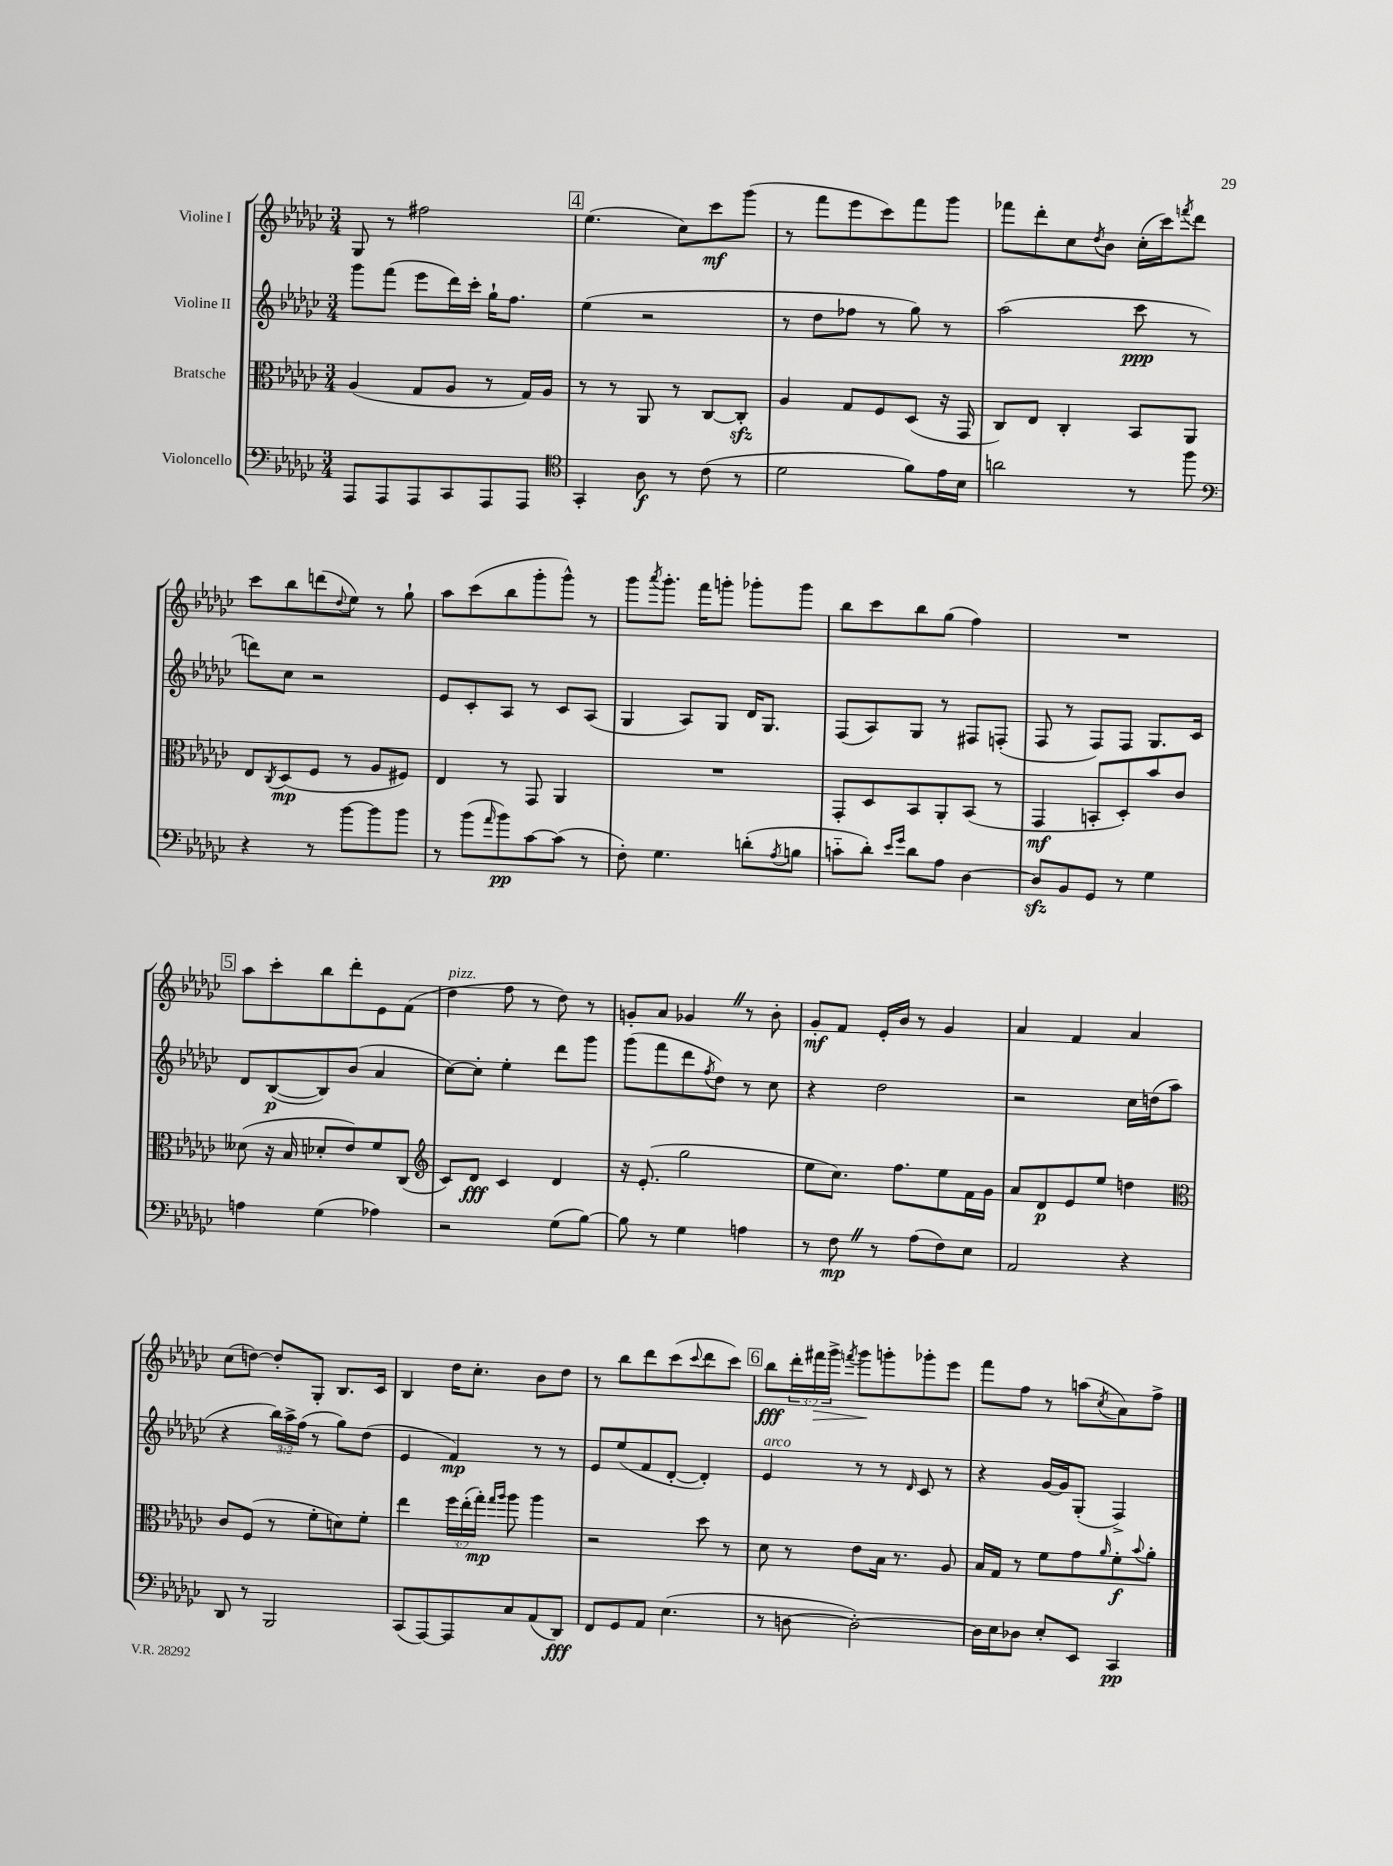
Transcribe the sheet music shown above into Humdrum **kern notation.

**kern	**dynam	**kern	**dynam	**kern	**dynam	**kern	**dynam
*part4	*part4	*part3	*part3	*part2	*part2	*part1	*part1
*staff4	*staff4	*staff3	*staff3	*staff2	*staff2	*staff1	*staff1
*I"Violoncello	*	*I"Bratsche	*	*I"Violine II	*	*I"Violine I	*
*clefF4	*	*clefC3	*	*clefG2	*	*clefG2	*
*k[b-e-a-d-g-c-]	*	*k[b-e-a-d-g-c-]	*	*k[b-e-a-d-g-c-]	*	*k[b-e-a-d-g-c-]	*
*M3/4	*	*M3/4	*	*M3/4	*	*M3/4	*
=41	=41	=41	=41	=41	=41	=41	=41
8AAA-/L	.	(4A-/	.	8ggg-\L	.	8G-/	.
8AAA-/	.	.	.	(8fff\J	.	8r	.
8AAA-/	.	8G-/L	.	8eee-\L	.	2ff#X\	.
8CC-/	.	8A-/J	.	16ddd-\L)	.	.	.
.	.	.	.	16ccc-'\JJ	.	.	.
8AAA-/	.	8r	.	16gg-`\KL	.	.	.
.	.	.	.	8.ff\J	.	.	.
8AAA-/J	.	16G-/LL)	.	.	.	.	.
.	.	16A-/JJ	.	.	.	.	.
!!LO:REH:place=s1:t=4
=42	=42	=42	=42	=42	=42	=42	=42
*clefC4	*	*	*	*	*	*	*
4GG-'/	.	8r	.	(4ee-\	.	(4.ee-\	.
.	.	8r	.	.	.	.	.
8A-\	f	8AA-/	.	2r	.	.	.
8r	.	8r	.	.	.	8cc-\L)	.
(8c-\	.	[8C-/L	.	.	.	8ccc-\	mf
8r	.	8C-zz'/J]	.	.	.	(8ggg-\J	.
=43	=43	=43	=43	=43	=43	=43	=43
2d-\	.	4A-/	.	8r	.	8r	.
.	.	.	.	8dd-\L	.	8fff\L	.
.	.	8G-/L	.	8ff-X\J	.	8eee-\	.
.	.	8F/	.	8r	.	8ccc-\)	.
8f\L)	.	(8D-/J	.	8gg-\)	.	8fff\	.
16e-\L	.	16r	.	8r	.	8ggg-\J	.
16B-\JJ	.	16GG-/	.	.	.	.	.
=44	=44	=44	=44	=44	=44	=44	=44
2an\	.	8C-/L)	.	(2aa-\	.	8fff-X\L	.
.	.	8E-/J	.	.	.	8ddd-'\	.
.	.	4C-'/	.	.	.	8cc-\	.
.	.	.	.	.	.	8qdd-/	.
.	.	.	.	.	.	8b-\J	.
8r	.	8BB-/L	.	8ccc-\	ppp	(16cc-'\LL	.
.	.	.	.	.	.	16ccc-\J)	.
.	.	.	.	.	.	8qfffn/	.
8ff\	.	8AA-/J	.	8r	.	8ddd-\J	.
!!LO:LB:g=z
=45	=45	=45	=45	=45	=45	=45	=45
*clefF4	*	*	*	*	*	*	*
4r	.	8E-/L	.	8dddn\L)	.	8ccc-\L	.
.	.	8qC-/	.	.	.	.	.
.	.	(8D-/	mp	8cc-\J	.	8bb-\	.
8r	.	8F/J	.	2r	.	(8dddn\	.
.	.	.	.	.	.	8qqdd-/	.
[8b-\L	.	8r	.	.	.	8ee-\J)	.
8b-\]	.	8A-/L	.	.	.	8r	.
8b-\J	.	8F#X/J)	.	.	.	8gg-`\	.
=46	=46	=46	=46	=46	=46	=46	=46
8r	.	4E-/	.	8e-/L	.	8aa-\L	.
(8b-\L	.	.	.	8c-'/	.	(8ccc-\	.
16qqa-/	.	.	.	.	.	.	.
8b-\)	pp	8r	.	8A-/J	.	8bb-\	.
[8c-\	.	8GG-/	.	8r	.	8ggg-'\	.
(8c-\J]	.	4AA-/	.	8c-/L	.	8ggg-^^\J)	.
8r	.	.	.	(8A-/J	.	8r	.
=47	=47	=47	=47	=47	=47	=47	=47
8F'\)	.	2.r	.	4G-/	.	8ggg-\L	.
.	.	.	.	.	.	8qaaa-/	.
4.G-\	.	.	.	.	.	8.ggg-'\J	.
.	.	.	.	8A-/L)	.	.	.
.	.	.	.	.	.	16fff\KL	.
.	.	.	.	8G-/J	.	8gggn'\J	.
(8dn'\L	.	.	.	16d-/KL	.	8ggg-X'\L	.
.	.	.	.	8.G-/J	.	.	.
8qA-/	.	.	.	.	.	.	.
8Bn\J	.	.	.	.	.	8ggg-\J	.
=48	=48	=48	=48	=48	=48	=48	=48
8cn\L	.	8GG-'/L	.	(8F/L	.	8bb-\L	.
8d-'\J)	.	8D-/	.	8A-/)	.	8ccc-\	.
16qqe-/LL	.	.	.	.	.	.	.
16qqg-/JJ	.	.	.	.	.	.	.
8d-\L	.	8BB-/	.	8G-/J	.	8bb-\	.
8A-\J	.	8AA-'/	.	8r	.	(8gg-\J	.
[4D-\	.	(8BB-/J	.	8F#X/L	.	4ff\)	.
.	.	8r	.	(8Fn'/J	.	.	.
=49	=49	=49	=49	=49	=49	=49	=49
8D-zz/L]	.	4GG-/	mf	8F/	.	2.r	.
8BB-/	.	.	.	8r	.	.	.
8GG-/J	.	8BBn'/L	.	8F/L)	.	.	.
8r	.	8D-'/)	.	8F/J	.	.	.
4G-\	.	8b-/	.	8.G-/L	.	.	.
.	.	8c-/J	.	.	.	.	.
.	.	.	.	16c-/Jk	.	.	.
!!LO:LB:g=z
!!LO:REH:place=s1:t=5
=50	=50	=50	=50	=50	=50	=50	=50
4An\	.	(8d--X\	.	8d-/L	.	8aa-\L	.
.	.	16r	.	([8B-/	p	8ccc-'\	.
.	.	16B-/	.	.	.	.	.
(4G-\	.	8d-X'/L	.	8B-/])	.	8bb-\	.
.	.	8e-/)	.	(8b-/J	.	8ddd-'\	.
4A-X\)	.	8f/	.	4a-/	.	8e-\	.
.	.	(8C-/J	.	.	.	(8f\J	.
=51	=51	=51	=51	=51	=51	=51	=51
*	*	*clefG2	*	*	*	*	*
!	!	!	!	!	!	!LO:TX:a:i:t=pizz.	!
2r	.	8c-/L)	.	[8cc-\L)	.	4dd-\	.
.	.	8d-/J	fff	8cc-'\J]	.	.	.
.	.	4c-/	.	4ee-'\	.	8ff\	.
.	.	.	.	.	.	8r	.
(8G-\L	.	4d-/	.	8ddd-\L	.	8dd-\)	.
[8B-\J)	.	.	.	8ggg-\J	.	8r	.
=52	=52	=52	=52	=52	=52	=52	=52
8B-\]	.	16r	.	(8ggg-\L	.	8gn'/L	.
.	.	(8.e-'/	.	.	.	.	.
8r	.	.	.	8fff\	.	8a-/J	.
4G-\	.	2gg-\	.	8ddd-\	.	4g-XZ/	.
.	.	.	.	8qff/	.	.	.
.	.	.	.	8dd-\J)	.	.	.
4An\	.	.	.	8r	.	8r	.
.	.	.	.	8cc-\	.	8b-'\	.
=53	=53	=53	=53	=53	=53	=53	=53
8r	.	8ee-\L	.	4r	.	8g-'/L	mf
8FZ\	mp	8.cc-\J)	.	.	.	8f/J	.
8r	.	.	.	2dd-\	.	16e-'/LL	.
.	.	8.ff\L	.	.	.	16b-/JJ	.
(8A-\L	.	.	.	.	.	8r	.
8F\)	.	8ee-\	.	.	.	4g-/	.
8E-\J	.	16f\L	.	.	.	.	.
.	.	16g-\JJ	.	.	.	.	.
=54	=54	=54	=54	=54	=54	=54	=54
2AA-/	.	8a-/L	.	2r	.	4a-/	.
.	.	8d-/	p	.	.	.	.
.	.	8e-/	.	.	.	4f/	.
.	.	8ee-/J	.	.	.	.	.
4r	.	4ddn\	.	16cc-\LL	.	4a-/	.
.	.	.	.	(16ddn\J	.	.	.
.	.	.	.	8aa-\J	.	.	.
!!LO:LB:g=z
=55	=55	=55	=55	=55	=55	=55	=55
*	*	*clefC3	*	*	*	*	*
8DD-/	.	8c-/L	.	4r	.	(8cc-\L	.
8r	.	(8F/J	.	.	.	[8ddn\J)	.
2BBB-/	.	8r	.	24bb-\LL)	.	8dd'/L]	.
.	.	.	.	24aa-^\	.	.	.
.	.	.	.	(24ff\JJ	.	.	.
.	.	8f'\L	.	8r	.	8G-'/J	.
.	.	8dn\)	.	8gg-\L)	.	8.B-/L	.
.	.	8f'\J	.	(8dd-\J	.	.	.
.	.	.	.	.	.	16c-/Jk	.
=56	=56	=56	=56	=56	=56	=56	=56
(8CC-/L	.	4ee-\	.	4e-/	.	4B-/	.
[8AAA-/)	.	.	.	.	.	.	.
8AAA-/]	.	24ff\LL	.	4f/)	mp	16dd-\KL	.
.	.	(24ee-'\	.	.	.	.	.
.	.	.	.	.	.	8.cc-'\J	.
.	.	24gg-'\JJ)	mp	.	.	.	.
.	.	16qqgg-/LL	.	.	.	.	.
.	.	16qqaa-/JJ	.	.	.	.	.
8C-/	.	8aa-\	.	.	.	.	.
(8AA-/	.	4aa-\	.	8r	.	8b-\L	.
8DD-/J)	fff	.	.	8r	.	8dd-\J	.
=57	=57	=57	=57	=57	=57	=57	=57
8FF/L	.	2r	.	8e-/L	.	8r	.
8GG-/	.	.	.	(8ee-/	.	8bb-\L	.
8AA-/J	.	.	.	8f/	.	8ddd-\	.
(4.E-\	.	.	.	[8d-'/J	.	(8ccc-\	.
.	.	.	.	.	.	8qqccc-/	.
.	.	8dd-\	.	4d-'/])	.	8ddd-\	.
.	.	8r	.	.	.	8ccc-\J)	.
!!LO:REH:place=s1:t=6
=58	=58	=58	=58	=58	=58	=58	=58
!	!	!	!	!LO:TX:a:i:t=arco	!	!	!
8r	.	8d-\	.	4e-/	.	8bb-\L	fff
[8Dn\	.	8r	.	.	.	24ddd-'\L	.
!	!	!	!	!	!	!	!LO:HP:b
.	.	.	.	.	.	24fff#X\	>
.	.	.	.	.	.	24ggg-^\JJ	.
.	.	.	.	.	.	8qfffn/	.
2D'\_)	.	8e-\L	.	8r	.	8ggg-\L	.
.	.	16B-\Jk	.	8r	.	8gggn'\	]
.	.	8.r	.	.	.	.	.
.	.	.	.	16qqd-/	.	.	.
.	.	.	.	8c-/	.	8ggg-X'\	.
.	.	8A-/	.	8r	.	8eee-\J	.
=59	=59	=59	=59	=59	=59	=59	=59
16D\LL]	.	16B-/LL	.	4r	.	8fff\L	.
16E-\J	.	16G-/JJ	.	.	.	.	.
8D-X\J	.	8r	.	.	.	8ff\J	.
8E-'/L	.	8f\L	.	[16g-/LL	.	8r	.
.	.	.	.	16g-/J]	.	.	.
8EE-/J	.	8g-\	.	(8G-'/J	.	(8aan\L	.
.	.	16qqa-/	.	.	.	8qcc-/	.
4CC-/	pp	8f'\	f	4F^/)	.	8a-\)	.
.	.	8qqb-/	.	.	.	.	.
.	.	8a-'\J	.	.	.	8ff^\J	.
==	==	==	==	==	==	==	==
*-	*-	*-	*-	*-	*-	*-	*-
